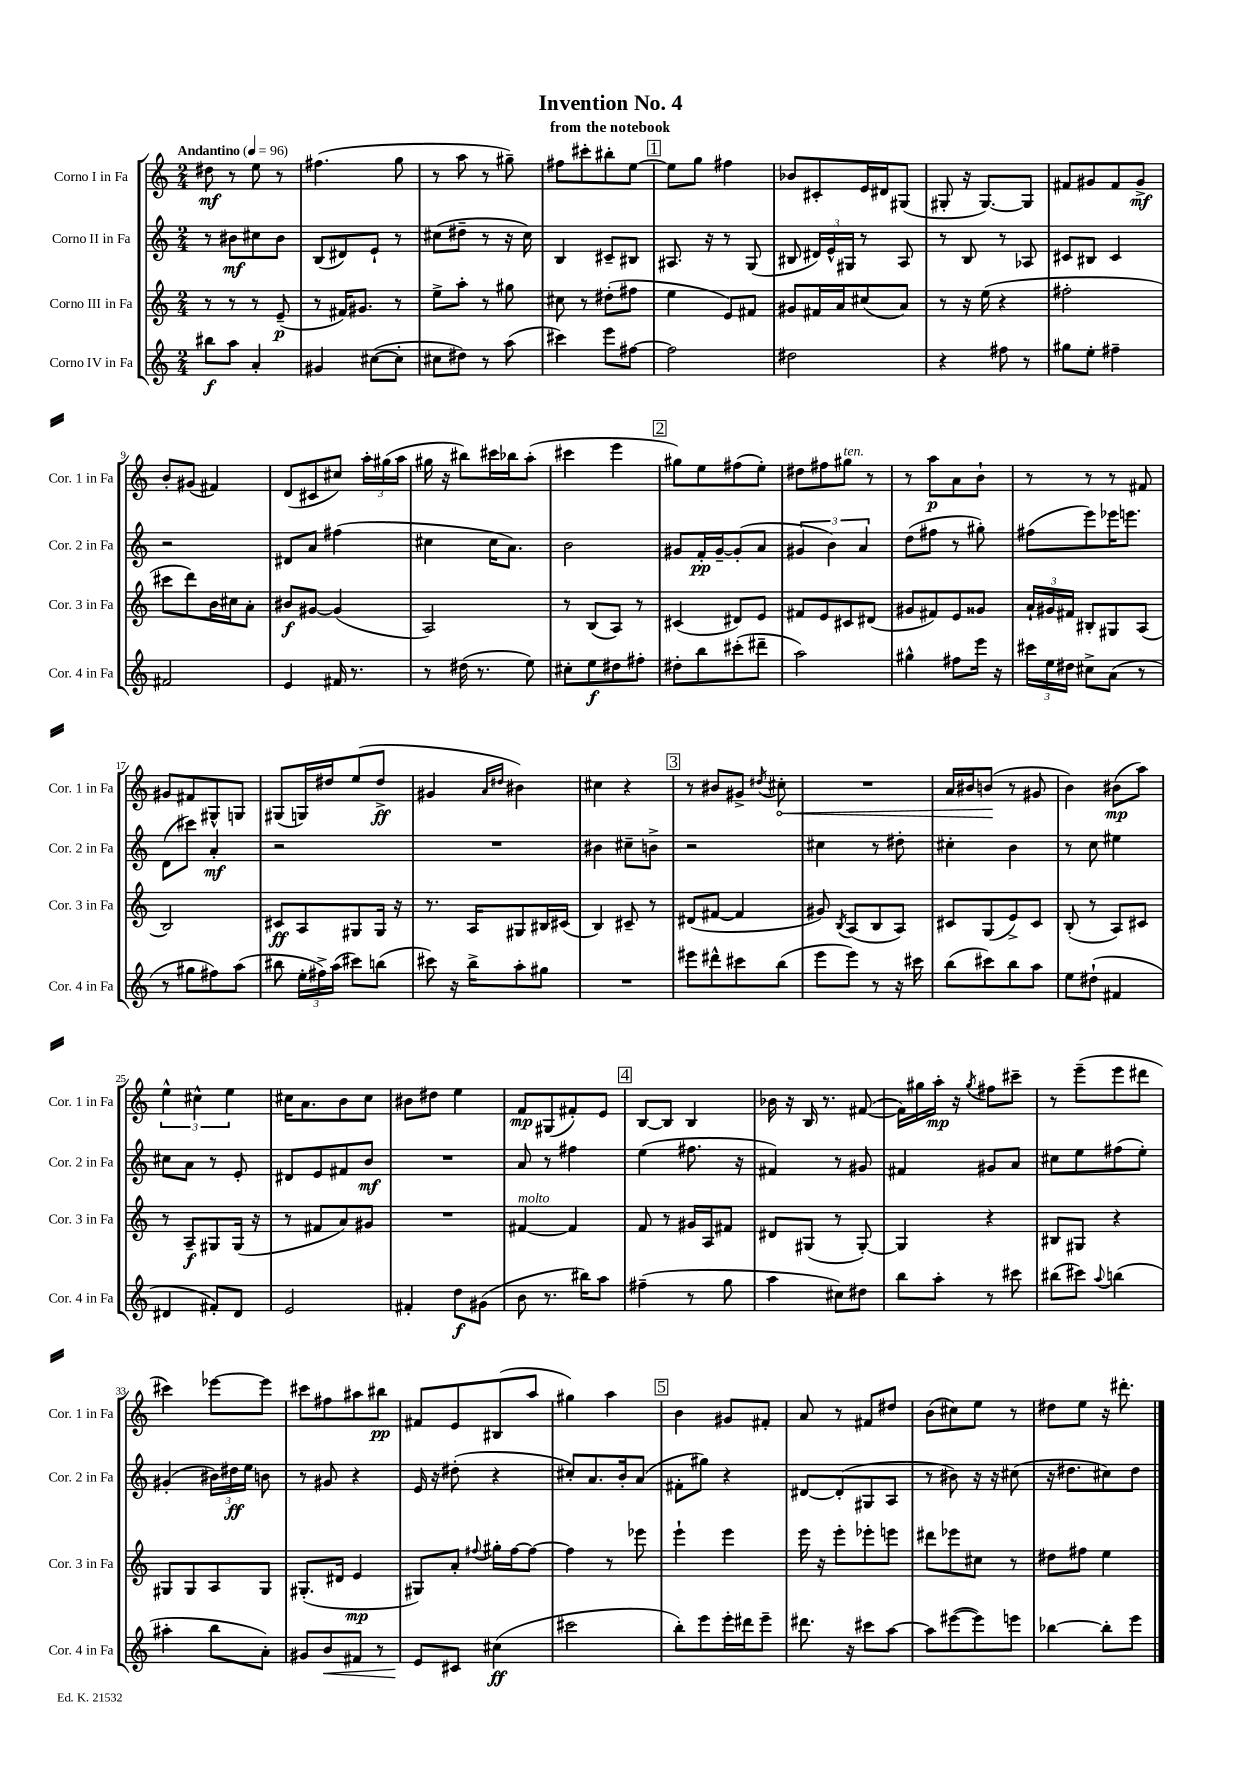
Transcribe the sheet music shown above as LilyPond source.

\header { title = "Invention No. 4" subtitle = "from the notebook" }
<<
\new StaffGroup <<
\new Staff = "s0" \with { instrumentName = "Corno I in Fa" shortInstrumentName = "Cor. 1 in Fa" } {
    \clef treble \key c \major \numericTimeSignature \time 2/4 \tempo "Andantino" 4 = 96
    \autoBeamOff dis''8\mf r8 e''8 r8 |
    fis''4.( g''8 |
    r8 a''8 r8 gis''8--) |
    fis''8[ cis'''8-. bis''8-. e''8]~ |
    \mark \markup { \box "1" } e''8[ g''8] fis''4 |
    bes'8[ cis'8-. e'16 dis'16 gis8]( |
    gis8-. r16 gis8.[~) gis8] |
    fis'8[ gis'8 fis'8 gis'8]->\mf |
    b'8[-. gis'8]( fis'4) |
    d'8[( cis'8 cis''8]) \tuplet 3/2 { a''16[-. gis''16( a''16] } |
    gis''16 r16 bis''8[) cis'''16 bes''16 a''8]-.( |
    cis'''4 e'''4 |
    \mark \markup { \box "2" } gis''8[) e''8 fis''8( e''8]-.) |
    dis''8[ fis''8 gis''8]^\markup { \italic "ten." } r8 |
    r8 a''8[\p a'8 b'8]-! |
    r8 r8 r8 fis'8 |
    gis'8[ fis'8 gis8-^ g8] |
    gis8[( g16) dis''16 e''8( dis''8]->\ff |
    gis'4 \grace { a'16[ dis''16] } bis'4) |
    cis''4 r4 |
    \mark \markup { \box "3" } r8 bis'8[ gis'8]-> \acciaccatura { dis''8 } \once \override Hairpin.circled-tip = ##t cis''8-.\< |
    R2 |
    a'16[ bis'16 b'8]\!( r8 gis'8 |
    b'4) bis'8[\mp( a''8]) |
    \tuplet 3/2 { e''4-^ cis''4-^ e''4 } |
    cis''16[ a'8. b'8 cis''8] |
    bis'8[ dis''8] e''4 |
    f'8[\mp gis8( fis'8-.) e'8] |
    \mark \markup { \box "4" } b8[~ b8] b4 |
    bes'16 r16 b16 r8. fis'8~( |
    fis'16[) gis''16 a''16]-.\mp r16 \acciaccatura { gis''8 } fis''8[ cis'''8]-- |
    r8 e'''8[--( e'''8 dis'''8] |
    cis'''4) ees'''8[~ ees'''8] |
    cis'''8[ fis''8 ais''8 bis''8]\pp |
    fis'8[ e'8 bis8( a''8] |
    gis''4) a''4 |
    \mark \markup { \box "5" } b'4 gis'8[ fis'8]-. |
    a'8 r8 fis'8[ dis''8] |
    b'8[( cis''8) e''8] r8 |
    dis''8[ e''8] r16 dis'''8.-. \bar "|." |
}
\new Staff = "s1" \with { instrumentName = "Corno II in Fa" shortInstrumentName = "Cor. 2 in Fa" } {
    \clef treble \key c \major \numericTimeSignature \time 2/4
    \autoBeamOff r8 bis'8[\mf cis''8 bis'8] |
    b8[( dis'8) e'8]-! r8 |
    cis''8[( dis''8]-- r8 r16 cis''16) |
    b4 cis'8[-- bis8] |
    \mark \markup { \box "1" } ais8. r16 r8 g8( |
    bis8 \tuplet 3/2 { dis'16[) e'16-^ gis16] } r8 a8 |
    r8 b8 r8 aes8 |
    cis'8[ bis8] cis'4 |
    r2 |
    dis'8[ a'8] fis''4( |
    cis''4 cis''16[ a'8.]) |
    b'2 |
    \mark \markup { \box "2" } gis'8[ f'16-.\pp gis'16~-- gis'8-.( a'8] |
    \tuplet 3/2 { gis'4 b'4) a'4 } |
    d''8[( fis''8] r8 gis''8-.) |
    fis''8[( e'''8) ees'''16 e'''8.] |
    d'8[( cis'''8]) a'4-.\mf |
    r2 |
    R2 |
    bis'4 cis''8[-- b'8]-> |
    \mark \markup { \box "3" } r2 |
    cis''4 r8 dis''8-. |
    cis''4-. b'4 |
    r8 c''8 eis''4 |
    cis''8[ a'8] r8 e'8-. |
    dis'8[ e'8 fis'8 b'8]\mf |
    R2 |
    a'8 r8 fis''4 |
    \mark \markup { \box "4" } e''4( fis''8. r16 |
    fis'4) r8 gis'8 |
    fis'4 gis'8[ a'8] |
    cis''8[ e''8 fis''8( e''8]-.) |
    gis'4-.( \tuplet 3/2 { bis'16[) dis''16\ff e''16] } b'8 |
    r8 gis'8 r4 |
    e'16 r16 dis''8-.( r4 |
    cis''8[-.) a'8. b'16-. a'8]( |
    \mark \markup { \box "5" } fis'8[-. gis''8]) r4 |
    dis'8[~ dis'8-.( gis8 a8] |
    r8 bis'8) r16 r16 cis''8( |
    r16 dis''8.[ cis''8) dis''8] \bar "|." |
}
\new Staff = "s2" \with { instrumentName = "Corno III in Fa" shortInstrumentName = "Cor. 3 in Fa" } {
    \clef treble \key c \major \numericTimeSignature \time 2/4
    \autoBeamOff r8 r8 r8 e'8--\p( |
    r8 fis'16[) gis'8.] r8 |
    e''8[-> a''8]-. r8 gis''8 |
    cis''8 r8 dis''8[-.( fis''8] |
    \mark \markup { \box "1" } e''4 e'8[) fis'8] |
    gis'8[ fis'16 a'16 cis''8( a'8]) |
    r8 r16 e''16( r4 |
    fis''2-. |
    cis'''8[ d'''8) b'16 cis''16 a'8]-. |
    bis'8[\f gis'8]~ gis'4( |
    a2) |
    r8 b8[( a8]) r8 |
    \mark \markup { \box "2" } cis'4( dis'8[) e'8] |
    fis'8[ e'8 cis'8 dis'8]( |
    gis'8[ fis'8) e'8 gisis'8] |
    \tuplet 3/2 { a'16[-! gis'16 fis'16] } bis8[-. gis8 a8]( |
    b2) |
    cis'8[\ff a8 gis8 gis16] r16 |
    r8. a16[ gis8 bis16 cis'16]( |
    b4) cis'8-- r8 |
    \mark \markup { \box "3" } dis'8[( fis'8]~ fis'4 |
    gis'8) \acciaccatura { b8 } a8[( b8 a8]) |
    cis'8[ g8( e'8->) cis'8] |
    b8-.( r8 a8[) cis'8] |
    r8 a8[--\f gis8 gis16]( r16 |
    r8 fis'8[ a'8) gis'8] |
    R2 |
    fis'4~^\markup { \italic "molto" } fis'4 |
    \mark \markup { \box "4" } f'8 r8 gis'16[ a16 fis'8] |
    dis'8[ gis8]( r8 gis8~-.) |
    gis4 r4 |
    bis8[ gis8] r4 |
    gis8[ gis8 a8 gis8] |
    gis8.[-.( dis'16] e'4\mp |
    gis8[) a'8]-. \appoggiatura { fis''8 } gis''16[-. fis''16~ fis''8]~ |
    fis''4 r8 ees'''8 |
    \mark \markup { \box "5" } e'''4-! e'''4 |
    e'''16 r16 e'''8[-. ees'''8-. e'''8] |
    dis'''8[ ees'''8 cis''8] r8 |
    dis''8[ fis''8] e''4 \bar "|." |
}
\new Staff = "s3" \with { instrumentName = "Corno IV in Fa" shortInstrumentName = "Cor. 4 in Fa" } {
    \clef treble \key c \major \numericTimeSignature \time 2/4
    \autoBeamOff bis''8[\f a''8] a'4-. |
    gis'4 cis''8[~( cis''8]-. |
    cis''8[ dis''8]) r8 a''8( |
    cis'''4) e'''8[ fis''8]~ |
    \mark \markup { \box "1" } fis''2 |
    dis''2 |
    r4 fis''8 r8 |
    gis''8[ e''8]-. fis''4-- |
    fis'2 |
    e'4 fis'16 r8. |
    r8 dis''16( r8. e''8) |
    cis''8[-. e''8\f dis''8 fis''8]-. |
    \mark \markup { \box "2" } dis''8[-. b''8 cis'''8-.( dis'''8]-- |
    a''2) |
    gis''4-^ fis''8[ e'''16] r16 |
    \tuplet 3/2 { cis'''16[ e''16 dis''16] } cis''8[-> a'8]( r8 |
    r8 gis''8[ fis''8) a''8]( |
    bis''8 \tuplet 3/2 { e''16[-. fis''16->) a''16]( } cis'''8[) b''8]( |
    cis'''8) r16 b''16[-> a''8-. gis''8] |
    R2 |
    \mark \markup { \box "3" } eis'''8[ dis'''8-^ cis'''8 b''8]( |
    e'''8[ e'''8]) r8 r16 cis'''16 |
    b''8[( cis'''8) b''8 a''8] |
    e''8[ dis''8]-!( fis'4 |
    dis'4 fis'8[-.) dis'8] |
    e'2 |
    fis'4-. d''8[\f gis'8]( |
    b'8 r8. bis''16[) a''8] |
    \mark \markup { \box "4" } fis''4--( r8 g''8 |
    a''4 cis''8[) dis''8] |
    b''8[ a''8]-. r8 cis'''8 |
    bis''8[( cis'''8]) \appoggiatura { a''8 } b''4( |
    ais''4-. b''8[ a'8]-.) |
    gis'8[ b'8\< fis'8] r8 |
    e'8[\! cis'8] cis''4\ff( |
    cis'''2 |
    \mark \markup { \box "5" } b''8[-.) e'''8 e'''16-. dis'''16 e'''8]-- |
    dis'''8. r16 cis'''8[ a''8]~ |
    a''8[ eis'''8~( eis'''8) e'''8] |
    bes''4~ bes''8[-. e'''8] \bar "|." |
}
>>
>>
